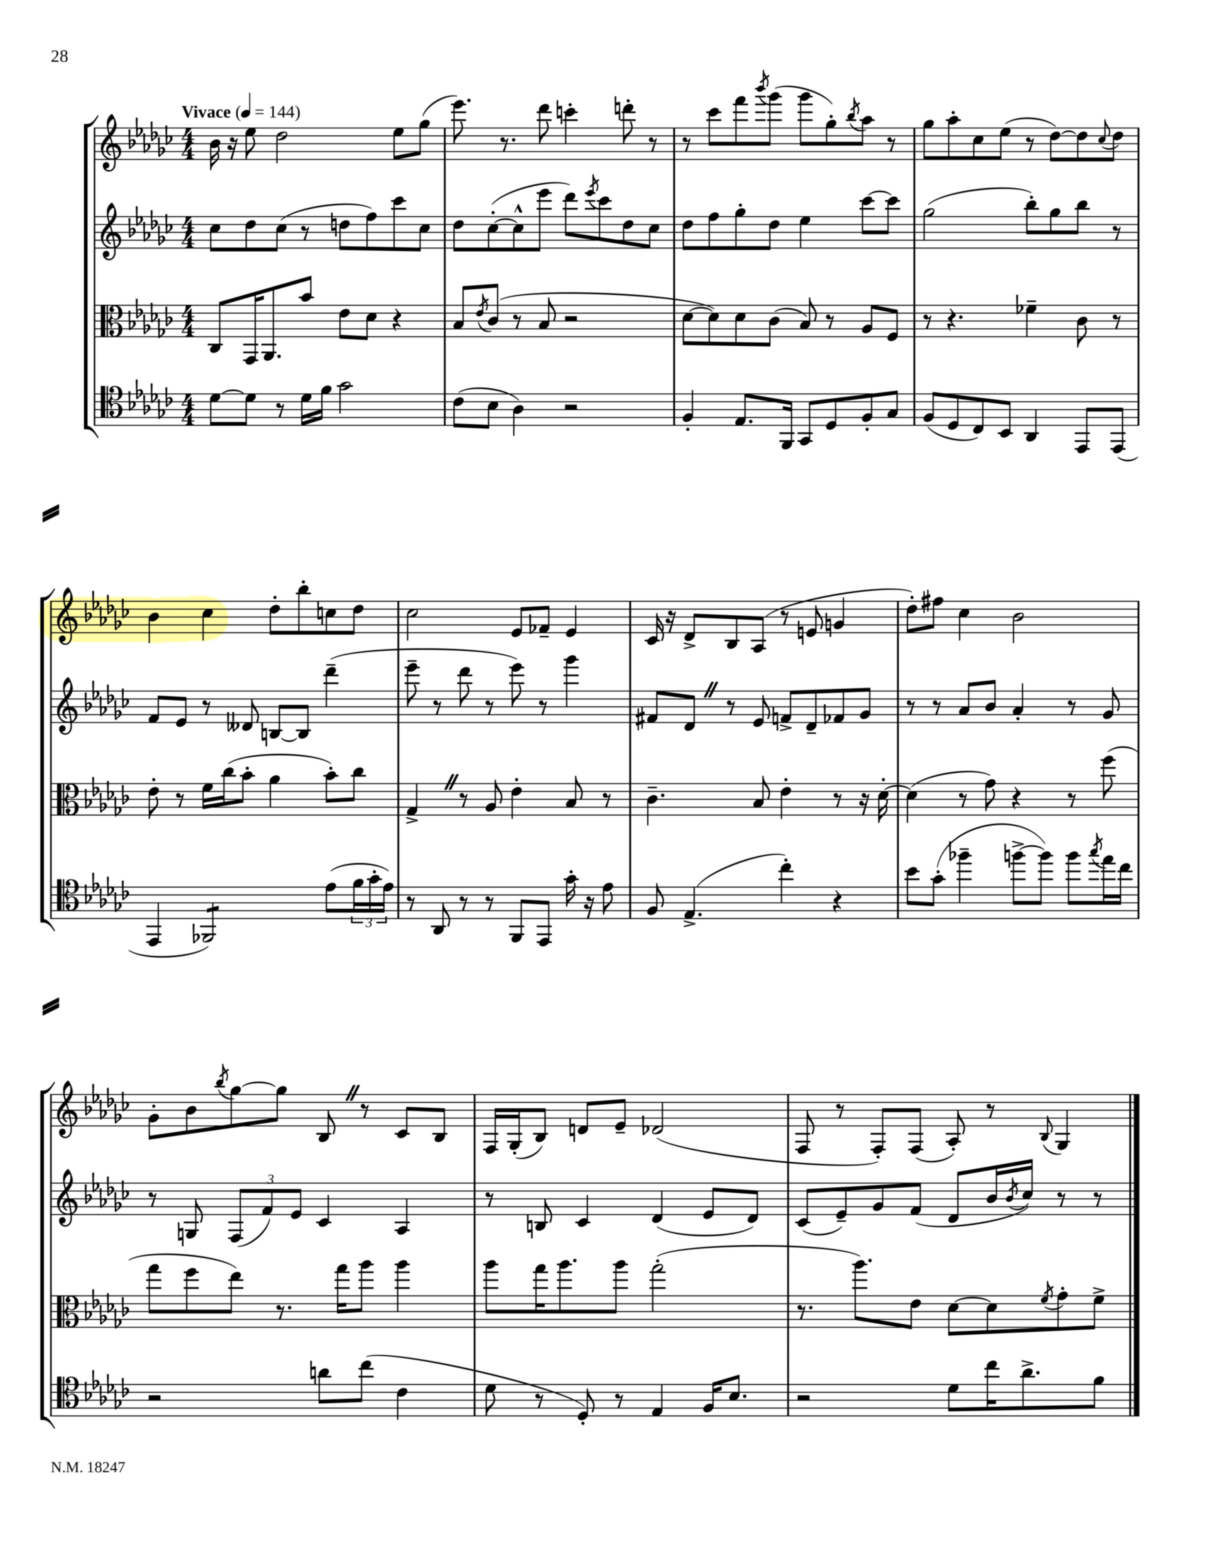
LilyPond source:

<<
\new StaffGroup <<
\new Staff = "s0" {
    \clef treble \key ges \major \numericTimeSignature \time 4/4 \tempo "Vivace" 4 = 144
    bes'16 r16 ees''8 des''2 ees''8 ges''8( |
    ees'''8.) r8. des'''8 c'''4-. d'''8-. r8 |
    r8 ces'''8 f'''8 \acciaccatura { bes'''8 } ges'''8( ges'''8 ges''8-.) \acciaccatura { bes''8 } aes''8 r8 |
    ges''8 aes''8-. ces''8 ees''8( r8 des''8~) des''8 \appoggiatura { ces''8 } des''8 |
    bes'4 ces''4 des''8-. bes''8-. c''8 des''8 |
    ces''2 ees'8 fes'8-- ees'4 |
    ces'16 r16 des'8-> bes8 aes8( r8 e'8 g'4 |
    des''8-.) fis''8 ces''4 bes'2 |
    ges'8-. bes'8 \acciaccatura { bes''8 } ges''8~ ges''8 bes8 \once \override BreathingSign.text = \markup { \musicglyph "scripts.caesura.straight" } \breathe r8 ces'8 bes8 |
    f16 ges16-.( bes8) d'8 ees'8-- des'2( |
    f8 r8 f8-.) f8( aes8-.) r8 \appoggiatura { bes8 } ges4 \bar "|." |
}
\new Staff = "s1" {
    \clef treble \key ges \major \numericTimeSignature \time 4/4
    ces''8 des''8 ces''8( r8 d''8 f''8) ces'''8 ces''8 |
    des''8 ces''8~-.( ces''8-^ ees'''8 des'''8) \acciaccatura { ees'''8 } ces'''8 des''8 ces''8 |
    des''8 f''8 ges''8-. des''8 ees''4 ces'''8~ ces'''8 |
    ges''2( bes''8-.) ges''8 bes''8 r8 |
    f'8 ees'8 r8 deses'8 b8~ b8 des'''4--( |
    ees'''8-- r8 des'''8 r8 ees'''8) r8 ges'''4 |
    fis'8 des'8 \once \override BreathingSign.text = \markup { \musicglyph "scripts.caesura.straight" } \breathe r8 ees'8 f'8-> des'8-- fes'8 ges'8 |
    r8 r8 aes'8 bes'8 aes'4-. r8 ges'8 |
    r8 g8 \tuplet 3/2 { f8( f'8) ees'8 } ces'4 aes4 |
    r8 b8 ces'4 des'4( ees'8 des'8) |
    ces'8( ees'8--) ges'8 f'8( des'8 bes'16 \acciaccatura { bes'8 } ces''16) r8 r8 \bar "|." |
}
\new Staff = "s2" {
    \clef alto \key ges \major \numericTimeSignature \time 4/4
    ces8 ges,16 aes,8. bes'8 ees'8 des'8 r4 |
    bes8 \acciaccatura { ees'8 } ces'8( r8 bes8 r2 |
    des'8~ des'8) des'8 ces'8( bes8) r8 aes8 f8 |
    r8 r4. fes'4-- ces'8 r8 |
    ees'8-. r8 f'16 ces''16( bes'8-. aes'4 bes'8-.) ces''8 |
    ges4-> \once \override BreathingSign.text = \markup { \musicglyph "scripts.caesura.straight" } \breathe r8 aes8 ees'4-. bes8 r8 |
    ces'4.-- bes8 ees'4-. r8 r16 des'16~-. |
    des'4( r8 ges'8) r4 r8 f''8( |
    ges''8 f''8 ees''8) r8. ges''16 aes''8 aes''4 |
    aes''8 ges''16 aes''8. aes''8 ges''2-.( |
    r8. aes''8.) ees'8 des'8~ des'8 \acciaccatura { f'8 } ges'8-. f'8-> \bar "|." |
}
\new Staff = "s3" {
    \clef tenor \key ges \major \numericTimeSignature \time 4/4
    des'8~ des'8 r8 des'16 f'16 ges'2 |
    ces'8( bes8 aes4) r2 |
    f4-. ees8. f,16 ges,8 des8 f8-. ges8 |
    f8( des8 ces8) bes,8 aes,4 ees,8 ees,8( |
    ees,4 fes,2:8) ees'8( \tuplet 3/2 { f'16 ges'16-. ees'16) } |
    r8 aes,8 r8 r8 f,8 ees,8 ges'16-. r16 ees'8 |
    f8 ees4.->( ces''4-.) r4 |
    bes'8 ges'8-.( fes''4-- f''8~-> f''8) f''8 \acciaccatura { ges''8 } ees''16 ces''16 |
    r2 a'8 ces''8( ces'4 |
    des'8 r8 des8-.) r8 ees4 f16 bes8. |
    r2 des'8 ces''16 aes'8.-> f'8 \bar "|." |
}
>>
>>
\layout { \context { \Score \remove "Bar_number_engraver" } }
